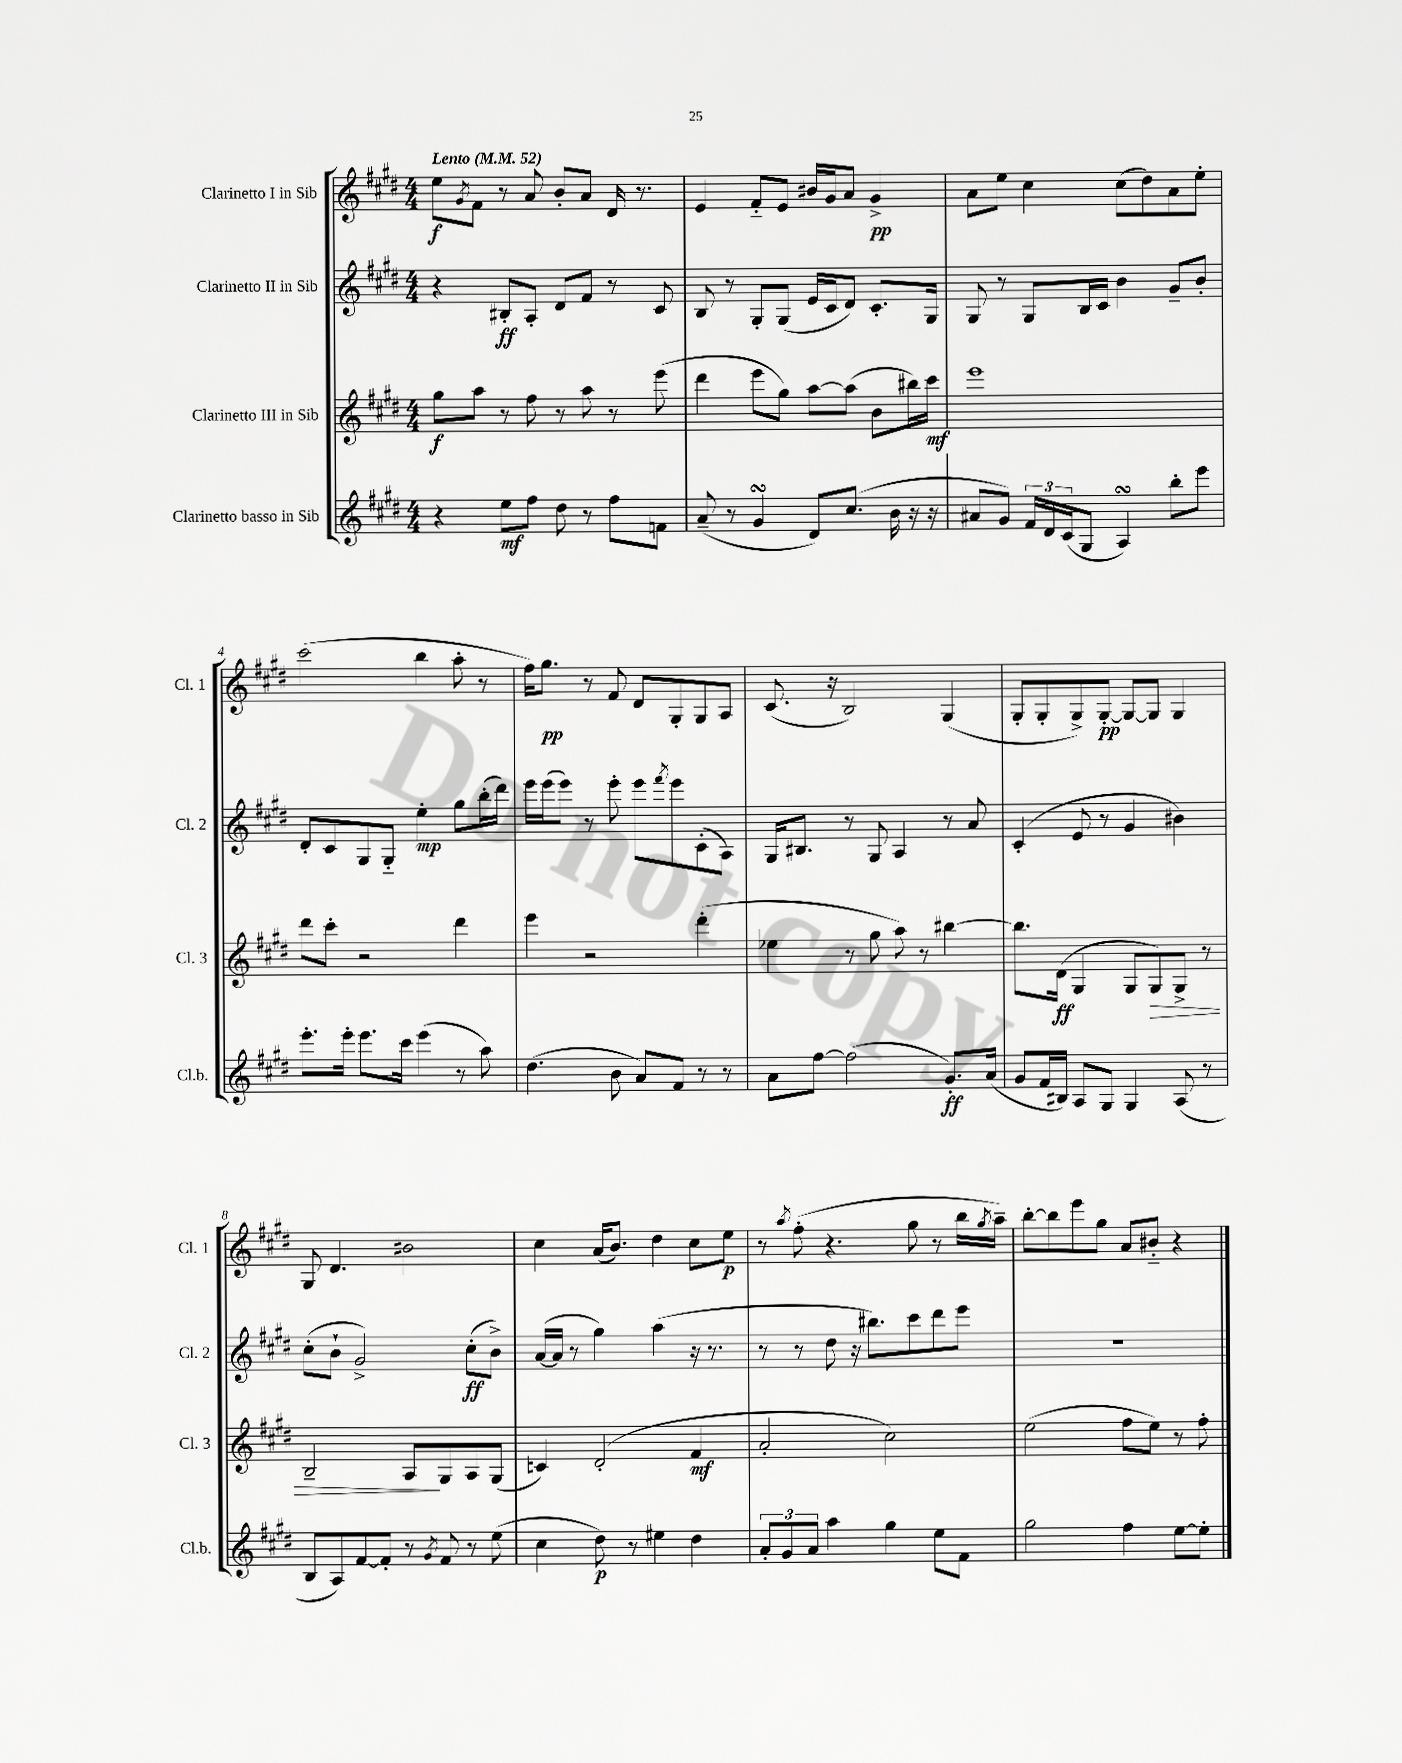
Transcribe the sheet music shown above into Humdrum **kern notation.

**kern	**dynam	**kern	**dynam	**kern	**dynam	**kern	**dynam
*part4	*part4	*part3	*part3	*part2	*part2	*part1	*part1
*staff4	*staff4	*staff3	*staff3	*staff2	*staff2	*staff1	*staff1
*I"Clarinetto basso in Sib	*	*I"Clarinetto III in Sib	*	*I"Clarinetto II in Sib	*	*I"Clarinetto I in Sib	*
*I'Cl.b.	*	*I'Cl. 3	*	*I'Cl. 2	*	*I'Cl. 1	*
*clefG2	*	*clefG2	*	*clefG2	*	*clefG2	*
*k[f#c#g#d#]	*	*k[f#c#g#d#]	*	*k[f#c#g#d#]	*	*k[f#c#g#d#]	*
*M4/4	*	*M4/4	*	*M4/4	*	*M4/4	*
*MM52	*	*MM52	*	*MM52	*	*MM52	*
=1	=1	=1	=1	=1	=1	=1	=1
!	!	!	!	!	!	!LO:TX:a:B:t=Lento	!
4r	.	8gg#\L	f	4r	.	8ee\L	f
.	.	.	.	.	.	8qg#/	.
.	.	8aa\J	.	.	.	8f#\J	.
8ee\L	mf	8r	.	8B#X'/L	ff	8r	.
8ff#\J	.	8ff#\	.	8A'/J	.	8a/	.
8dd#\	.	8r	.	8d#/L	.	8b'/L	.
8r	.	8aa\	.	8f#/J	.	8a/J	.
8ff#\L	.	8r	.	8r	.	16d#/	.
.	.	.	.	.	.	8.r	.
8fn\J	.	(8eee\	.	8c#/	.	.	.
=2	=2	=2	=2	=2	=2	=2	=2
(8a~/	.	4ddd#\	.	8B/	.	4e/	.
8r	.	.	.	8r	.	.	.
4g#sSsS/	.	8eee\L	.	8G#'/L	.	8f#/L	.
.	.	8gg#\J)	.	(8G#/J	.	8e/J	.
8d#/L)	.	[8aa\L	.	16e/LL	.	16b#X/LL	.
.	.	.	.	16c#/J	.	16g#/J	.
(8.cc#/J	.	(8aa\J]	.	8d#/J)	.	8a/J	.
.	.	8b\L	.	8.c#'/L	.	4g#^/	pp
16b\	.	.	.	.	.	.	.
16r	.	16bb#X\L)	.	.	.	.	.
16r	.	16ccc#\JJ	mf	16G#/Jk	.	.	.
=3	=3	=3	=3	=3	=3	=3	=3
8a#X/L	.	1eee	.	8G#/	.	8a\L	.
8g#/J)	.	.	.	8r	.	8ee\J	.
24f#/LL	.	.	.	8G#/L	.	4cc#\	.
24d#/	.	.	.	.	.	.	.
(24c#/J	.	.	.	.	.	.	.
8G#/J	.	.	.	16B/L	.	.	.
.	.	.	.	16c#/JJ	.	.	.
4AsSSs/)	.	.	.	4b\	.	(8cc#\L	.
.	.	.	.	.	.	8dd#\)	.
8bb'\L	.	.	.	8g#~/L	.	8a\	.
8eee\J	.	.	.	8b'/J	.	8ee'\J	.
!!LO:LB:g=z
=4	=4	=4	=4	=4	=4	=4	=4
8.eee'\L	.	8ddd#\L	.	8d#'/L	.	(2ccc#\	.
.	.	8ccc#'\J	.	8c#/	.	.	.
16eee'\Jk	.	.	.	.	.	.	.
8.eee\L	.	2r	.	8G#/	.	.	.
.	.	.	.	8G#/J	.	.	.
16ccc#\Jk	.	.	.	.	.	.	.
(4eee\	.	.	.	4ee'\	mp	4bb\	.
8r	.	4ddd#\	.	8gg#\L	.	8aa'\	.
8aa\)	.	.	.	(16bb'\L	.	8r	.
.	.	.	.	16ddd#\JJ)	.	.	.
=5	=5	=5	=5	=5	=5	=5	=5
(4.dd#\	.	4eee\	.	16eee\LL	.	16ff#\KL)	.
.	.	.	.	(16eee\J	.	8.gg#\J	pp
.	.	.	.	8eee\J)	.	.	.
.	.	2r	.	8r	.	8r	.
8b\	.	.	.	8eee'\	.	8f#/	.
8a/L)	.	.	.	8eee\L	.	8d#/L	.
.	.	.	.	8qfff#/	.	.	.
8f#/J	.	.	.	8eee\	.	8G#'/	.
8r	.	(4ddd#'\	.	(8c#'\	.	8G#/	.
8r	.	.	.	8A\J)	.	8A/J	.
=6	=6	=6	=6	=6	=6	=6	=6
8a\L	.	4ee-X\	.	16G#/KL	.	(8.c#/	.
.	.	.	.	8.B#X/J	.	.	.
[8ff#\J	.	.	.	.	.	.	.
.	.	.	.	.	.	16r	.
(2ff#\]	.	8r	.	8r	.	2B/)	.
.	.	8gg#\	.	8G#/	.	.	.
.	.	8aa\)	.	4A/	.	.	.
.	.	8r	.	.	.	.	.
8.g#'/L)	ff	[4bb#X\	.	8r	.	(4G#/	.
.	.	.	.	8a/	.	.	.
(16a/Jk	.	.	.	.	.	.	.
=7	=7	=7	=7	=7	=7	=7	=7
8g#/L	.	8.bb#\L]	.	(4c#'/	.	8G#'/L	.
16f#/L	.	.	.	.	.	8G#'/	.
16B#X/JJ)	.	(16d#\Jk	ff	.	.	.	.
8A/L	.	4G#/	.	8e/	.	8G#^/)	.
8G#/J	.	.	.	8r	.	[8G#'/J	pp
4G#/	.	8G#/L	.	4g#/	.	8G#/L_	.
!	!	!	!LO:HP:b	!	!	!	!
.	.	8G#/)	>	.	.	8G#/J]	.
(8A/	.	8G#^/J	.	4b#X\)	.	4G#/	.
8r	.	8r	.	.	.	.	.
!!LO:LB:g=z
=8	=8	=8	=8	=8	=8	=8	=8
8B/L	.	2B~/	.	(8cc#'\L	.	8G#/	.
8A/)	.	.	.	8b`\J	.	4.d#/	.
[8f#/	.	.	.	2g#^/)	.	.	.
8f#'/J]	.	.	.	.	.	.	.
8r	.	8A/L	.	.	.	2b#X\	.
8qg#/	.	.	.	.	.	.	.
8f#/	.	8G#/	]	.	.	.	.
8r	.	8A/	.	(8cc#'\L	ff	.	.
(8ee\	.	(8G#/J	.	8b^\J)	.	.	.
=9	=9	=9	=9	=9	=9	=9	=9
4cc#\	.	4cn/)	.	([16a/LL	.	4cc#\	.
.	.	.	.	16a/JJ]	.	.	.
.	.	.	.	8r	.	.	.
8dd#\)	p	(2d#'/	.	4gg#\)	.	(16a/KL	.
.	.	.	.	.	.	8.b/J)	.
8r	.	.	.	.	.	.	.
4ee#X\	.	.	.	(4aa\	.	4dd#\	.
4dd#\	.	4f#/	mf	16r	.	8cc#\L	.
.	.	.	.	8.r	.	.	.
.	.	.	.	.	.	8ee\J	p
=10	=10	=10	=10	=10	=10	=10	=10
12a'/L	.	2a'/	.	8r	.	8r	.
12g#/	.	.	.	.	.	.	.
.	.	.	.	.	.	8qaa/	.
.	.	.	.	8r	.	(8ff#'\	.
12a/J	.	.	.	.	.	.	.
4aa\	.	.	.	8dd#\	.	4.r	.
.	.	.	.	16r	.	.	.
.	.	.	.	8.bb#X\L)	.	.	.
4gg#\	.	2cc#\)	.	.	.	.	.
.	.	.	.	8ccc#\	.	8gg#\	.
8ee\L	.	.	.	8ddd#\	.	8r	.
8f#\J	.	.	.	8eee\J	.	16bb\LL	.
.	.	.	.	.	.	8qgg#/	.
.	.	.	.	.	.	16aa~\JJ)	.
=11	=11	=11	=11	=11	=11	=11	=11
2gg#\	.	(2ee\	.	1r	.	[8bb'\L	.
.	.	.	.	.	.	8bb\]	.
.	.	.	.	.	.	8eee\	.
.	.	.	.	.	.	8gg#\J	.
4ff#\	.	8ff#\L	.	.	.	8a/L	.
.	.	8ee\J)	.	.	.	8b#X/J	.
[8ee\L	.	8r	.	.	.	4r	.
8ee'\J]	.	8ff#'\	.	.	.	.	.
==	==	==	==	==	==	==	==
*-	*-	*-	*-	*-	*-	*-	*-
